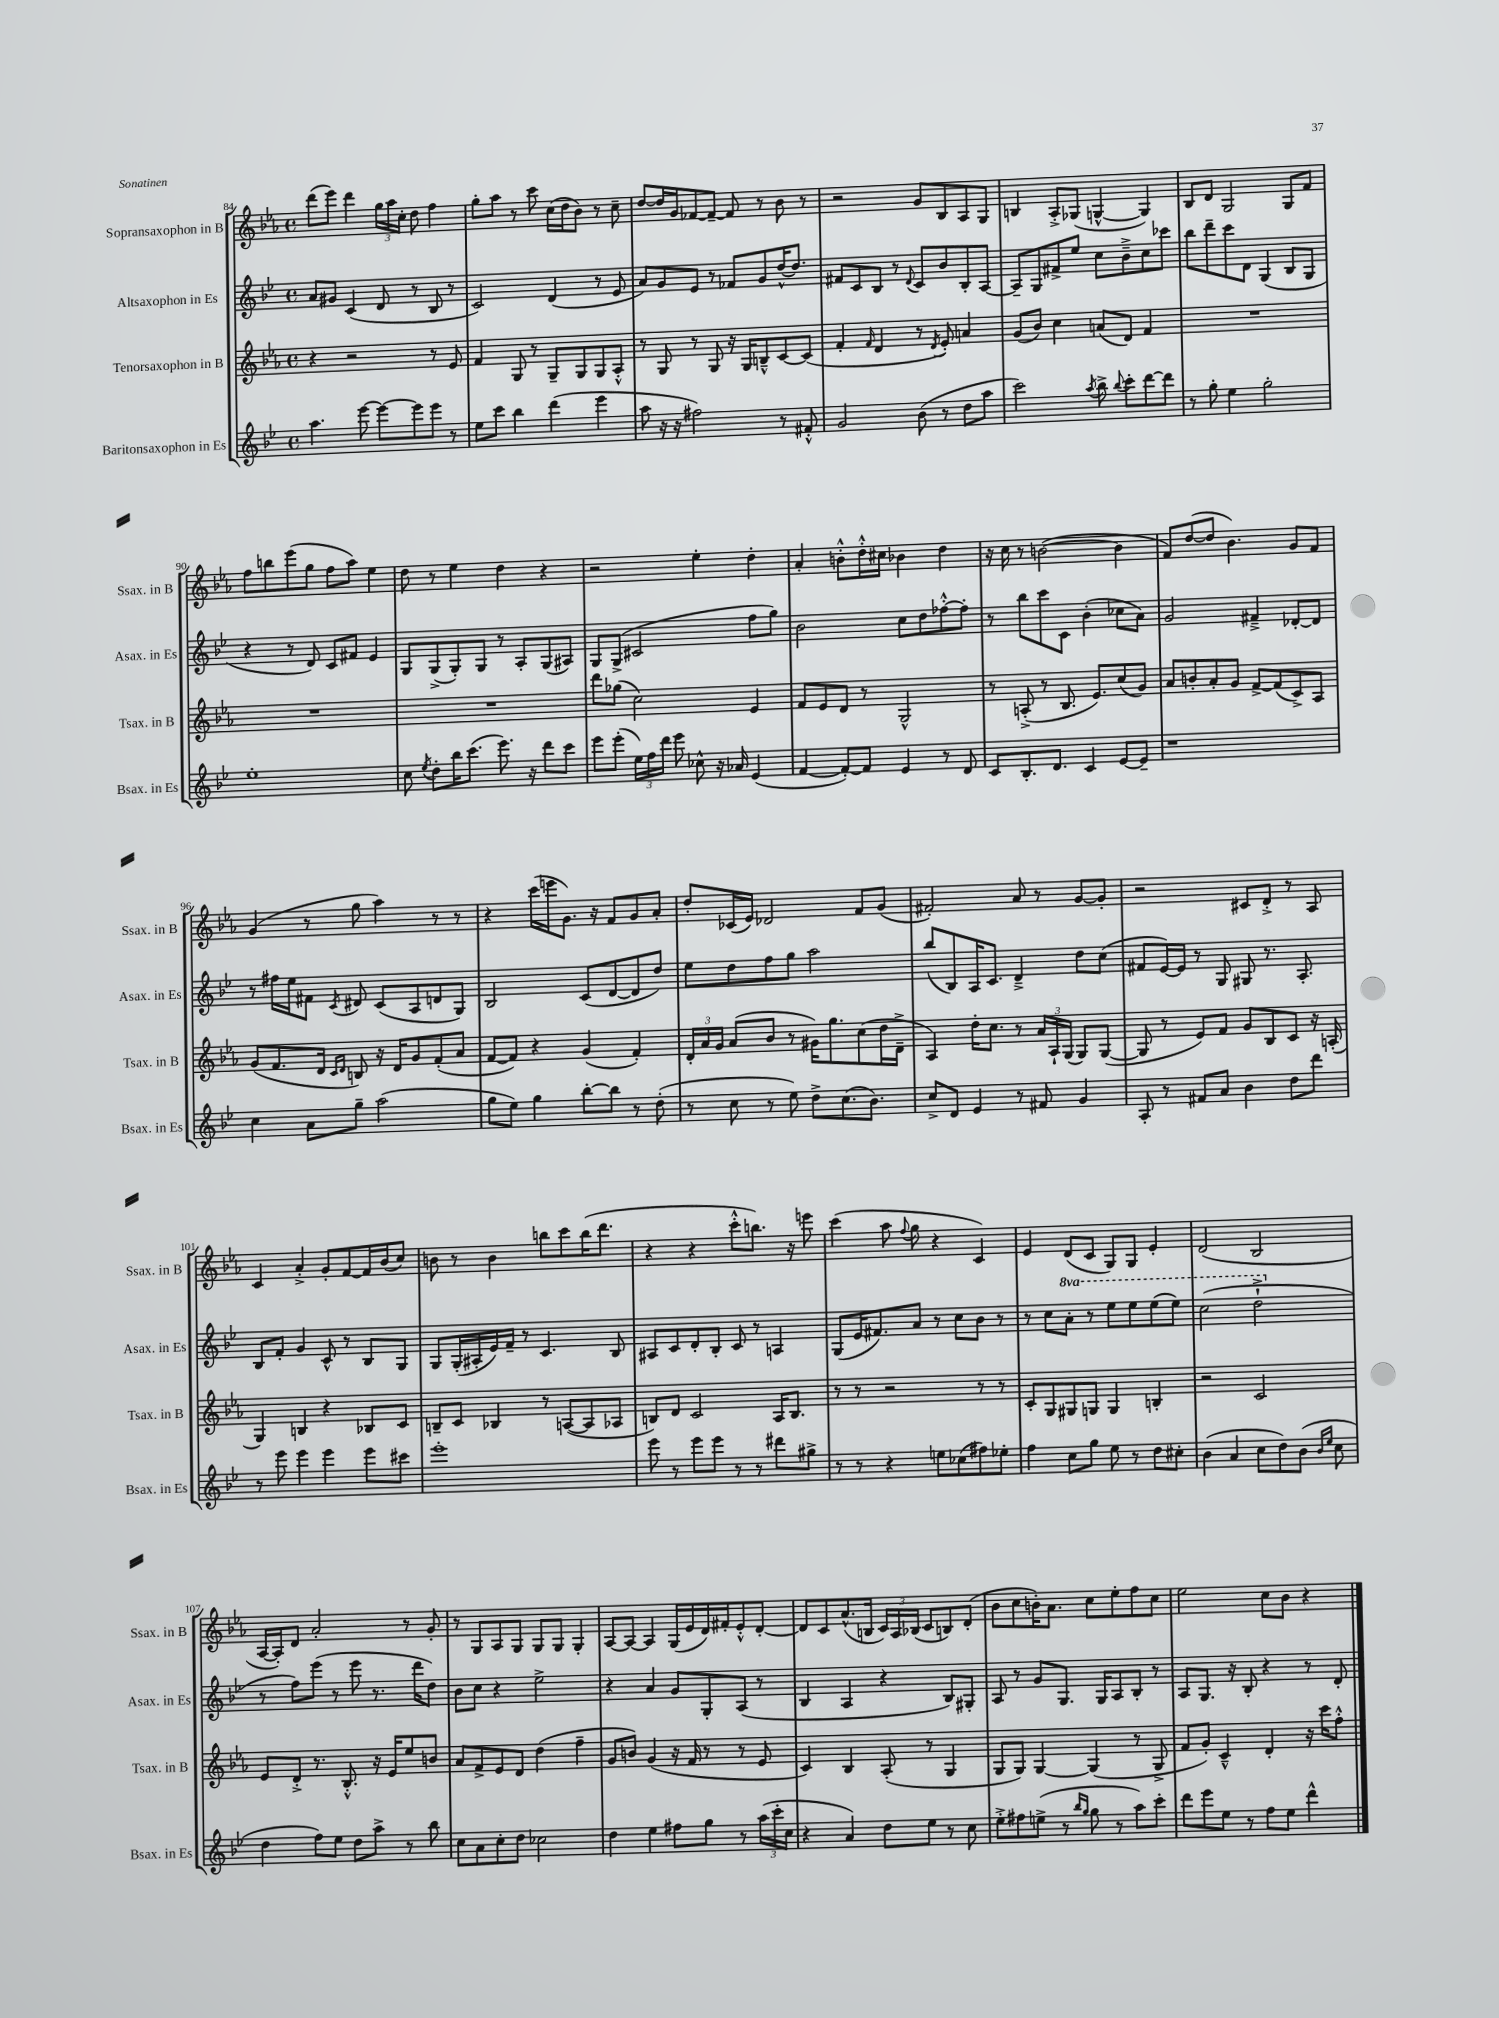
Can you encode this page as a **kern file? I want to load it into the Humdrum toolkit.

**kern	**kern	**kern	**kern
*staff4	*staff3	*staff2	*staff1
*clefG2	*clefG2	*clefG2	*clefG2
*k[b-e-]	*k[b-e-a-]	*k[b-e-]	*k[b-e-a-]
*M4/4	*M4/4	*M4/4	*M4/4
*met(c)	*met(c)	*met(c)	*met(c)
4.aa\	4r	8a/L	(8ddd\L
.	.	8g#/J	8eee-\J)
.	2r	(4c/	4ddd\
[8eee-\	.	.	.
8eee-\_L	.	8d/	24gg\LL
.	.	.	24aa-\
.	.	.	24cc'\JJ
8eee-\]	.	8r	8dd\
8eee-\J	8r	8B-/	4ff\
8r	8e-/	8r	.
=	=	=	=
8ee-\L	4f/	2c/)	8gg'\L
8ccc\J	.	.	8aa-\J
4bb-\	8G/	.	8r
.	8r	.	8ccc\
(4ddd\	8G~/L	(4d/	(16cc\LL
.	.	.	16dd\J
.	8G/	.	8b-\J)
4eee-\	8G/	8r	8r
.	8A-'^^/J	8e-/	8cc~\
=	=	=	=
8aa\	8r	8a/L)	[8dd/L
16r	8G/	8g/	16dd/]L
16r	.	.	16g/J
2ff#\)	8r	8e-/J	[8f-/
.	8G/	8r	8f-~/_J
.	16r	8f-/L	8f-/]
.	16G/LK	.	.
.	8B~^^/	8g/	8r
8r	[8c/	[16dd^^/K	8b-\
.	.	8.dd/]J	.
8f#'^^/	(8c/]J	.	8r
=	=	=	=
2g/	4f'/	8f#/L	2r
.	.	8c/	.
.	16qqf/	.	.
.	4d/	8B-/J	.
.	.	8r	.
.	.	8qqd/	.
(8b-\	8r	8c/L	8g/L
.	8qd/	.	.
8r	8e-'/)	8b-/	8B-/
8dd\L	4a/	8B-'/	8A-/
8aa\J	.	[8A/J	8G/J
=	=	=	=
2ccc\)	(8g/L	8A~/]L	4B/
.	8b-/J)	8G/	.
.	4cc\	8f#^/	8A-'^/L
.	.	8ee-/J	(8G-/J
8qaa/	.	.	.
8bb-^\	(8a/L	8cc\L	[4G^^/
8qqbb-/	.	.	.
8ccc'\L	8d/J)	8b-~^\	.
[8ddd\	4f/	8cc\	4G/])
8ddd\]J	.	8ccc-\J	.
=	=	=	=
8r	1r	8bb-\L	8B-/L
8gg'\	.	8ddd~\	8d/J
4ee-\	.	8ccc\	2G/
.	.	8d\J	.
2gg'\	.	(4G/	.
.	.	8B-/L	8G/L
.	.	8G/J	8f/J
=	=	=	=
1ee-'	1r	4r	8ff\L
.	.	.	8bb\
.	.	8r	(8eee-\
.	.	8d/)	8gg\J
.	.	8c/L	8ff\L
.	.	8f#/J	8aa-\J)
.	.	4e-/	4ee-\
=	=	=	=
8cc\	1r	8G/L	8dd\
8qee-/	.	.	.
8dd'\L	.	(8G^/	8r
16bb-\K	.	8G'/)	4ee-\
(8.ccc\J	.	.	.
.	.	8G/J	.
8.eee-\)	.	8r	4dd\
.	.	8A'/L	.
16r	.	.	.
8ddd\L	.	(8G/	4r
8ccc\J	.	8A#/J)	.
=	=	=	=
8eee-\L	8ddd\L	8G/L	2r
(8eee-'\J	(8gg-\J	(8G^/J	.
24ee-\LL)	2cc\)	2c#/	.
24ff\	.	.	.
24ddd\JJ	.	.	.
8eee-\	.	.	.
8cc-^^\	.	.	4ee-'\
16r	.	.	.
16a-/	.	.	.
(4e-/	4e-/	8ff\L	4dd'\
.	.	8gg\J)	.
=	=	=	=
[4f/	8f/L	2b-\	4a-'/
.	8e-/	.	.
8f'/_L)	8d/J	.	8b'^^\L
8f/]J	8r	.	16dd'^^\L
.	.	.	16cc#\JJ
4e-/	2G^^/	8cc\L	4b-\
.	.	8dd\	.
8r	.	[8ff-'^^\	4dd\
8d/	.	8ff-'\]J	.
=	=	=	=
8c/L	8r	8r	16r
.	.	.	16cc\
8.B-'/	(8A'^/	8bb-\L	8r
.	8r	8ccc\	([2b\
8.d/J	.	.	.
.	8.B-/	8c\J	.
4c/	.	(4b-'\	.
.	8.e-/L)	.	.
[8e-/L	(8cc/	8cc-\L	4b\]
8e-~/]J	8g/J)	8a\J)	.
=	=	=	=
1r	8a-/L	2g/	8f/L)
.	8b'/	.	([8dd/
.	8a-'/	.	8dd/]J
.	8g/J	.	4.b-\)
.	[8f^/L	4f#~^/	.
.	(8f/]	.	.
.	8c^/)	[8d-'/L	8g/L
.	8A-/J	8d-/]J	8f/J
=	=	=	=
4cc\	(8g/L	8r	(4g/
.	8.f/	16ff#\LL	.
.	.	16ee-\J	.
8a\L	.	8f#\J	8r
.	16d/Jk	.	.
.	16qqc/LL	.	.
.	16qqd/JJ	8qc/	.
8gg~\J	8B/)	8d#/	8gg\
(2aa\	16r	(8c/L	4aa-\)
.	16d/LK	.	.
.	8g/	8A/	.
.	(8f'/	8d/	8r
.	8a-/J	8G/J)	8r
=	=	=	=
8gg\L	[8f/L	2B-/	4r
8ee-\J)	8f/]J)	.	.
4gg\	4r	.	(16ccc\LL
.	.	.	16eee\J
.	.	.	8.g\J)
[8bb-'\L	(4g/	(8c/L	.
.	.	.	16r
8bb-\]J	.	[8d/	8f/L
8r	4f'/)	8d/]	8g/
(8dd'\	.	8dd/J)	8a-'/J
=	=	=	=
8r	24d'/LL	8ee-\L	8dd'/L
.	24a-/	.	.
.	24g/JJ	.	.
8cc\	(8a-/L	8dd\	(16c-/L
.	.	.	16e-/JJ)
8r	8b-/J	8ff\	2d-/
8ee-\)	8r	8gg\J	.
8dd^\L	16g#\LK)	2aa\	.
.	8.gg\	.	.
(8.cc\	.	.	.
.	(8cc\	.	8f/L
8.b-\J)	.	.	.
.	16dd\L	.	(8g/J
.	16d~^\JJ	.	.
=	=	=	=
8cc^/L	4A-/)	(8bb-/L	2f#'/)
8d/J	.	8B-/)	.
4e-/	16dd'\LK	16A/K	.
.	8.cc\J	8.c/J	.
8r	8r	4d~^/	8a-/
8f#/	24a-/LL	.	8r
.	24A-`/	.	.
.	(24G/JJ	.	.
4g/	8G/L)	8dd\L	[8g/L
.	([8G/J	(8cc\J	8g'/]J
=	=	=	=
8A'/	8G/]	8f#/L	2r
8r	8r	[16e-/L)	.
.	.	16e-/]JJ	.
8f#/L	8e-/L)	8r	.
8a/J	8f/J	8G/	.
4b-\	8g/L	8G#/	8c#/L
.	8B-/	8.r	8d'^/J
8dd\L	8c/J	.	8r
.	.	8.A'/	.
8ddd\J	16r	.	8A-/
.	(16A'/	.	.
=	=	=	=
8r	4G/)	8B-/L	4c/
8eee-\	.	8f'/J	.
4eee-\	4B/	4g/	4a-'^/
4eee-\	4r	8c^^/	8g'/L
.	.	8r	[8f/
8eee-\L	8B-/L	8B-/L	16f/]L
.	.	.	(16b-/J
8ccc#\J	8c/J	8G/J	8cc/J)
=	=	=	=
1eee-'	8B~/L	8G/L	8b\
.	8c/J	(16G'/L	8r
.	.	16A#'/	.
.	4B-/	16e-/)	4b\
.	.	16f~/JJ	.
.	.	8r	.
.	8r	4.c/	8bb\L
.	([8A/L	.	8ccc\
.	8A/]	.	(16bb\K
.	.	.	8.ddd\J
.	8A-/J	8B-/	.
=	=	=	=
8eee-\	8B/L)	8A#/L	4r
8r	8d/J	8c/	.
8eee-\L	2c/	8d'/	4r
8eee-\J	.	8B-'/J	.
8r	.	8c/	8ccc'^^\L
8r	.	8r	8.bb\J)
8ddd#\L	16A-/LK	4A/	.
.	8.B/J	.	16r
8gg#^\J	.	.	8eee\
=	=	=	=
8r	8r	(8G/L	(4ccc\
8r	8r	16e-/K	.
.	.	8.f#/)	.
4r	2r	.	8aa-\
.	.	.	8qqff/
.	.	8a/J	8gg\
8ee\L	.	8r	4r
(8cc-\	.	8cc\L	.
8ff#\)	8r	8b-\J	4c/)
8ee-'\J	8r	8r	.
=	=	=	=
4ff\	8c'/L	8r	4e-/
.	8G/	8cc\L	.
8cc\L	8G#/	8aa'\J	(8d/L
8gg\J	8G/J	8r	8c/J
8ee-\	4G/	8eee-\L	8G/L)
8r	.	8eee-\	8G/J
8dd\L	4B'/	(8eee-\	4e-'/
8cc#'\J	.	8eee-\J)	.
=	=	=	=
(4b-\	2r	(2ccc\	(2d/
4a/	.	.	.
8cc\L	2c/	2ddd`^\	2B-/
8dd\)	.	.	.
(8b-\J	.	.	.
16qqb-/LL	.	.	.
16qqee-/JJ	.	.	.
8cc\	.	.	.
=	=	=	=
4dd\	8e-/L	8r	[16A-/LL
.	.	.	16A-'/]J)
.	8d'^/J	8ff\L)	8d/J
8ff\L)	8.r	(8eee-\J	2a-'/
8ee-\J	.	8r	.
.	8.B-'^^/	.	.
8dd\L	.	8eee-\	.
8aa^\J	16r	8.r	.
.	16e-/LK	.	.
8r	8ee-/	.	8r
.	.	16ddd\LK	.
8bb-\	8b/J	8dd\J)	8g'/
=	=	=	=
8cc\L	8a-/L	8b-\L	8r
8a\	8f^/	8cc\J	8G/L
8cc'\	8e-/	4r	8A-/
8dd\J	8d/J	.	8G/J
2cc-\	(4dd\	2ee-^\	8G/L
.	.	.	8G/J
.	4ff~\	.	4G'/
=	=	=	=
4dd\	8g/L	4r	[8A-/L
.	8b/J)	.	8A-/_J
4ee-\	(4g/	4a/	4A-/]
8ff#\L	16r	8g/L	(16G/LL
.	16f/	.	16e-/
8gg\J	8r	8G'/	16d/)
.	.	.	16f#'/J
8r	8r	(8A/J	8e-'^^/
(24aa\LL	8e-/	8r	[8d'/J
24ccc'\	.	.	.
24cc\JJ	.	.	.
=	=	=	=
4r	4c/)	4B-/	8d/]L
.	.	.	8c/
4a/)	4B-/	4A/	(8.a-^^/
.	.	.	16B/Jk
8dd\L	(8A-'/	4r	24c/LL)
.	.	.	24A-/
.	.	.	(24B-/JJ
8ee-\J	8r	.	8c/L
8r	4G/	8B-/L)	8B/)
8cc\	.	8G#'/J	(8d'/J
=	=	=	=
8ee-'^\L	8G/L	8A/	8b-\L
8ff#\	8G/J)	8r	8cc\
(8ee^\J	[4G/	8g/L	16b'\K)
.	.	.	8.a-\J
8r	.	8.G/J	.
16qqbb-/LL	.	.	.
16qqgg/JJ	.	.	.
8gg\	(4G/]	.	8cc\L
.	.	16G/LK	.
8r	.	8A/	8ee-'\
8aa\L)	8r	8B-'/J	8ff\
8ccc'\J	8G^/	8r	8cc\J
=	=	=	=
8ddd\L	8f/L	8A/L	2ee-\
8eee-\	8g'/J)	8.G/J	.
8ee-\J	4c~^^/	.	.
.	.	16r	.
8r	.	8B-'/	.
8ff\L	4d'/	4r	8cc\L
8ee-\J	.	.	8b-\J
4ddd^^\	16r	8r	4r
.	16ccc\LK	.	.
.	8ff'^^\J	8d'/	.
==	==	==	==
*-	*-	*-	*-
